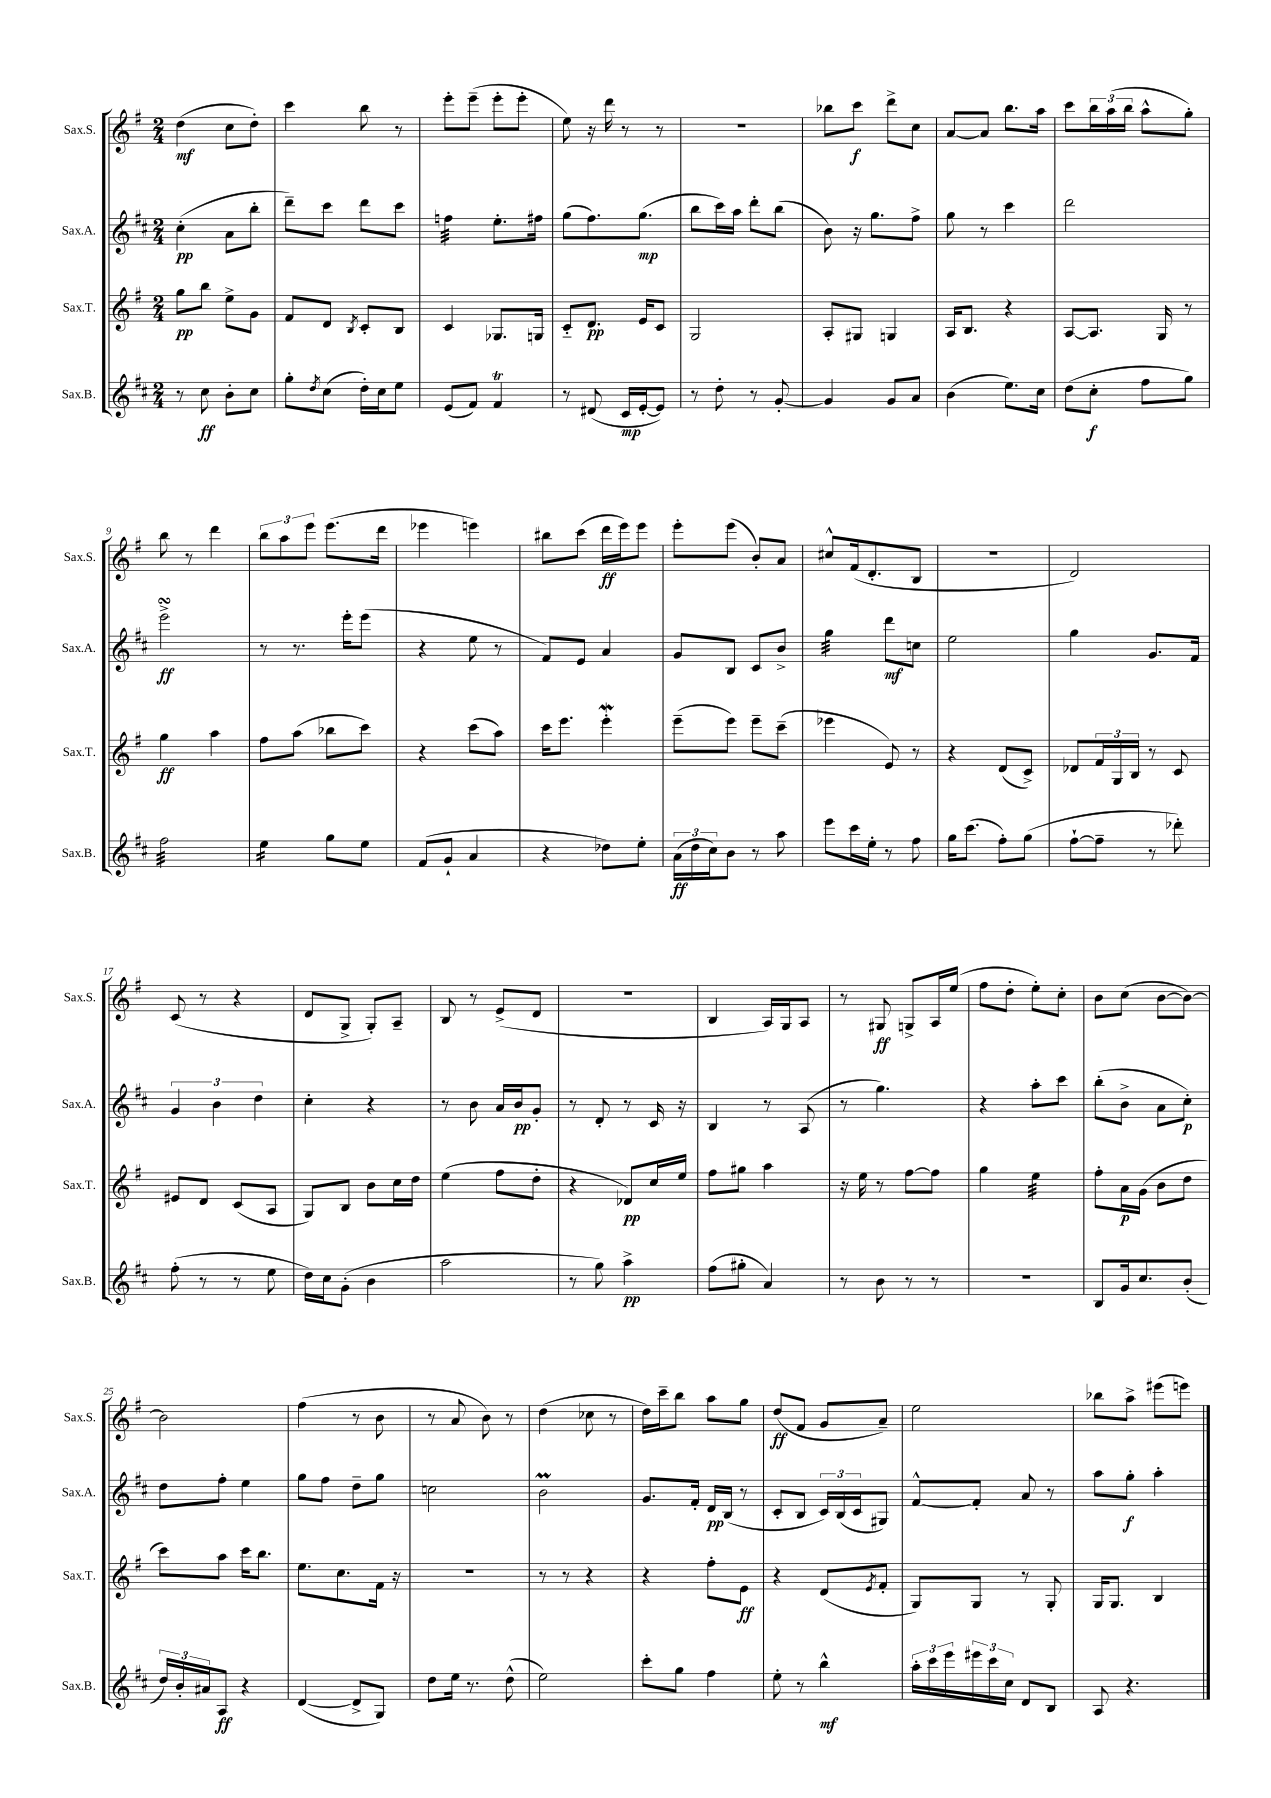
<<
\new StaffGroup <<
\new Staff = "s0" \with { instrumentName = "Sax.S." shortInstrumentName = "Sax.S." } {
    \clef treble \key g \major \numericTimeSignature \time 2/4
    d''4\mf( c''8 d''8-.) |
    c'''4 b''8 r8 |
    e'''8-. e'''8--( e'''8-. e'''8-. |
    e''8) r16 d'''16 r8 r8 |
    r2 |
    bes''8 c'''8\f d'''8-> c''8 |
    a'8~ a'8 b''8. a''16 |
    c'''8 \tuplet 3/2 { b''16 a''16( b''16 } a''8-^ g''8-.) |
    b''8 r8 d'''4 |
    \tuplet 3/2 { b''8 a''8 e'''8 } e'''8.( d'''16 |
    ees'''4 e'''4) |
    bis''8 c'''8( d'''16\ff e'''16) e'''8 |
    e'''8-. e'''8( b'8-.) a'8 |
    cis''8-^ fis'16( d'8.-. b8 |
    R2 |
    d'2) |
    c'8( r8 r4 |
    d'8 g8-> g8-.) a8-- |
    b8 r8 e'8->( d'8 |
    R2 |
    b4 a16) g16 a8 |
    r8 gis8\ff g8-> a16 e''16( |
    fis''8 d''8-. e''8-.) c''8-. |
    b'8 c''8( b'8~ b'8~) |
    b'2 |
    fis''4( r8 b'8 |
    r8 a'8 b'8) r8 |
    d''4( ces''8 r8 |
    d''16) c'''16-- b''8 a''8 g''8 |
    d''8\ff( fis'8 g'8 a'8--) |
    e''2 |
    bes''8 a''8-> eis'''8( e'''8) \bar "|." |
}
\new Staff = "s1" \with { instrumentName = "Sax.A." shortInstrumentName = "Sax.A." } {
    \clef treble \key d \major \numericTimeSignature \time 2/4
    cis''4-.\pp( a'8 b''8-. |
    d'''8--) cis'''8 d'''8 cis'''8 |
    f''4:32 e''8.-. fis''16 |
    g''8( fis''8.) g''8.\mp( |
    b''8 cis'''16) a''16 d'''8-. b''8( |
    b'8) r16 g''8. fis''8-> |
    g''8 r8 cis'''4 |
    d'''2 |
    e'''2->\turn\ff |
    r8 r8. e'''16-. e'''8( |
    r4 e''8 r8 |
    fis'8) e'8 a'4 |
    g'8 b8 cis'8 b'8-> |
    g''4:32 d'''8\mf c''8 |
    e''2 |
    g''4 g'8. fis'16 |
    \tuplet 3/2 { g'4 b'4 d''4 } |
    cis''4-. r4 |
    r8 b'8 a'16 b'16\pp g'8-. |
    r8 d'8-. r8 cis'16 r16 |
    b4 r8 a8( |
    r8 g''4.) |
    r4 a''8-. cis'''8 |
    b''8-.( b'8-> a'8 cis''8-.\p) |
    d''8 fis''8-. e''4 |
    g''8 fis''8 d''8-- g''8 |
    c''2 |
    b'2\prall |
    g'8. fis'16-. d'16\pp b16( r8 |
    cis'8-. b8 \tuplet 3/2 { cis'16) b16( cis'16 } gis8) |
    fis'8~-^ fis'8-. a'8 r8 |
    a''8 g''8-.\f a''4-. \bar "|." |
}
\new Staff = "s2" \with { instrumentName = "Sax.T." shortInstrumentName = "Sax.T." } {
    \clef treble \key g \major \numericTimeSignature \time 2/4
    g''8\pp b''8 e''8-> g'8 |
    fis'8 d'8 \acciaccatura { b8 } c'8-. b8 |
    c'4 ges8. g16 |
    c'8-_ d'8.\pp e'16 c'8 |
    g2 |
    a8-. gis8 g4 |
    a16 b8. r4 |
    a8~ a8. g16 r8 |
    g''4\ff a''4 |
    fis''8 a''8( bes''8 c'''8) |
    r4 c'''8( a''8) |
    c'''16 e'''8. e'''4-.\mordent |
    e'''8--( e'''8) e'''8-- c'''8--( |
    ees'''4 e'8) r8 |
    r4 d'8( c'8->) |
    des'8 \tuplet 3/2 { fis'16 g16 b16 } r8 c'8 |
    eis'8 d'8 c'8( a8 |
    g8) b8 b'8 c''16 d''16 |
    e''4( fis''8 d''8-. |
    r4 des'8\pp) c''16 e''16 |
    fis''8 gis''8 a''4 |
    r16 e''16 r8 fis''8~ fis''8 |
    g''4 e''4:32 |
    fis''8-. a'16\p g'16( b'8 d''8 |
    c'''8) a''8 c'''16 b''8. |
    e''8. c''8. fis'16 r16 |
    R2 |
    r8 r8 r4 |
    r4 fis''8-. e'8\ff |
    r4 d'8( \acciaccatura { e'8 } fis'8-. |
    g8) g8 r8 g8-. |
    g16 g8. b4 \bar "|." |
}
\new Staff = "s3" \with { instrumentName = "Sax.B." shortInstrumentName = "Sax.B." } {
    \clef treble \key d \major \numericTimeSignature \time 2/4
    r8 cis''8\ff b'8-. cis''8 |
    g''8-. \acciaccatura { d''8 } cis''8( d''16-.) cis''16 e''8 |
    e'8( fis'8) fis'4\trill |
    r8 dis'8( cis'16\mp e'16~-. e'8) |
    r8 d''8-. r8 g'8~-. |
    g'4 g'8 a'8 |
    b'4( e''8.) cis''16 |
    d''8( cis''8-.\f fis''8 g''8) |
    fis''2:32 |
    e''4:16 g''8 e''8 |
    fis'8( g'8-! a'4 |
    r4 des''8) e''8-. |
    \tuplet 3/2 { a'16\ff( d''16 cis''16) } b'8 r8 a''8 |
    e'''8 cis'''16 e''16-. r8 fis''8 |
    g''16 cis'''8.( fis''8-.) g''8( |
    fis''8~-! fis''8-- r8 des'''8-.) |
    fis''8-.( r8 r8 e''8 |
    d''16) cis''16 g'8-.( b'4 |
    a''2 |
    r8 g''8) a''4->\pp |
    fis''8( gis''8-. a'4) |
    r8 b'8 r8 r8 |
    r2 |
    b8 g'16 cis''8. b'8-.( |
    \tuplet 3/2 { d''16) b'16-. ais'16 } a8\ff r4 |
    d'4~( d'8-> g8) |
    d''8 e''16 r8. d''8-^( |
    e''2) |
    cis'''8-. g''8 fis''4 |
    e''8-. r8 b''4-^\mf |
    \tuplet 3/2 { a''16-. cis'''16 e'''16 } \tuplet 3/2 { eis'''16 cis'''16 cis''16 } d'8 b8 |
    a8 r4. \bar "|." |
}
>>
>>
